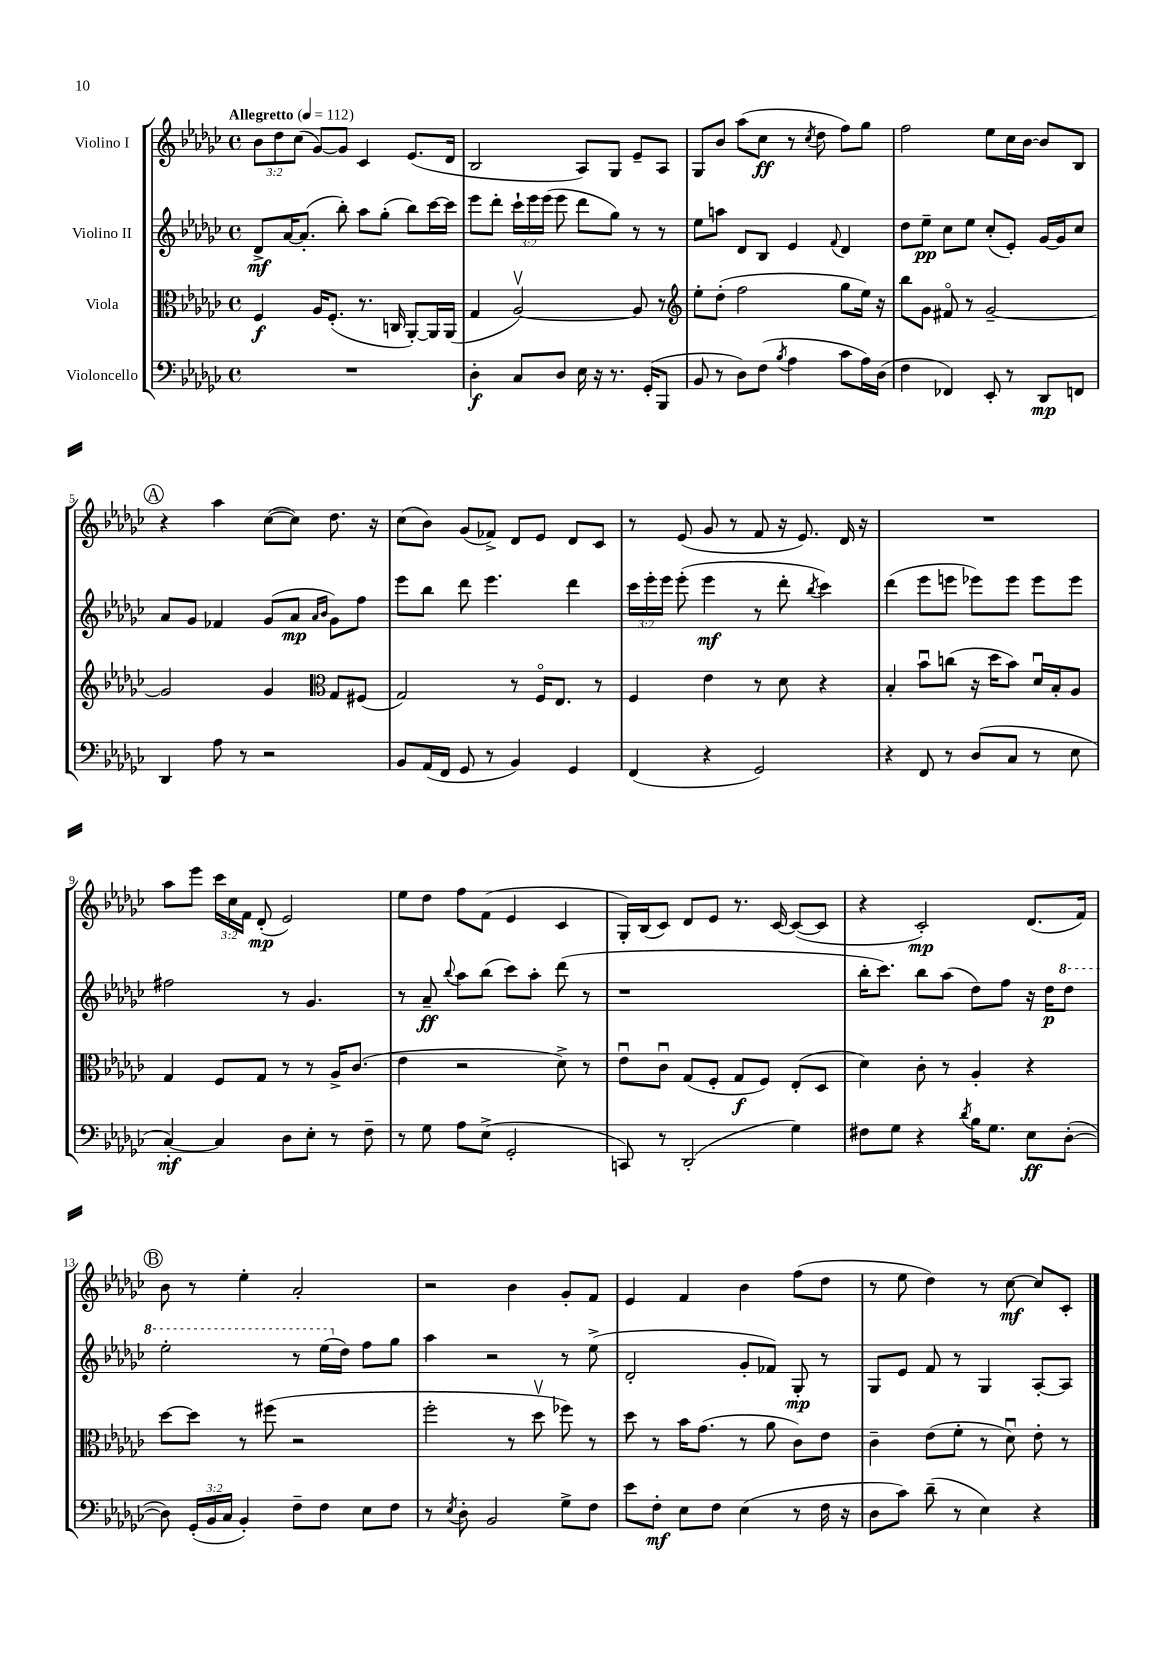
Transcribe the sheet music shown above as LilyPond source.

<<
\new StaffGroup <<
\new Staff = "s0" \with { instrumentName = "Violino I" } {
    \clef treble \key ges \major \defaultTimeSignature \time 4/4 \override Staff.TupletNumber.text = #tuplet-number::calc-fraction-text \tempo "Allegretto" 4 = 112
    \autoBeamOff \tuplet 3/2 { bes'8[ des''8 ces''8]( } ges'8[~) ges'8] ces'4 ees'8.[( des'16] |
    bes2 aes8[) ges8] ees'8[-- aes8] |
    ges8[ bes'8] aes''8[( ces''8]\ff r8 \acciaccatura { ces''8 } des''8 f''8[) ges''8] |
    f''2 ees''8[ ces''16 bes'16]~ bes'8[ bes8] |
    \mark \markup { \circle "A" } r4 aes''4 ces''8[~( ces''8]) des''8. r16 |
    ces''8[( bes'8]) ges'8[( fes'8]->) des'8[ ees'8] des'8[ ces'8] |
    r8 ees'8( ges'8 r8 f'8 r16 ees'8.) des'16 r16 |
    R1 |
    aes''8[ ees'''8] \tuplet 3/2 { ces'''16[ ces''16 f'16] } des'8-.\mp( ees'2) |
    ees''8[ des''8] f''8[ f'8]( ees'4 ces'4 |
    ges16[-.) bes16( ces'8]) des'8[ ees'8] r8. ces'16~ ces'8[~( ces'8] |
    r4 ces'2-.\mp) des'8.[( f'16]) |
    \mark \markup { \circle "B" } bes'8 r8 ees''4-. aes'2-. |
    r2 bes'4 ges'8[-. f'8] |
    ees'4 f'4 bes'4 f''8[( des''8] |
    r8 ees''8 des''4) r8 ces''8~\mf ces''8[ ces'8]-. \bar "|." |
}
\new Staff = "s1" \with { instrumentName = "Violino II" } {
    \clef treble \key ges \major \defaultTimeSignature \time 4/4 \override Staff.TupletNumber.text = #tuplet-number::calc-fraction-text
    \autoBeamOff des'8[->\mf aes'16~ aes'8.]-.( bes''8-.) aes''8[ ges''8]-.( bes''8[) ces'''16~ ces'''16] |
    ees'''8[ des'''8]-. \tuplet 3/2 { ces'''16[-! ees'''16 ees'''16]( } ees'''8 des'''8[ ges''8]) r8 r8 |
    ees''8[ a''8] des'8[ bes8] ees'4 \appoggiatura { f'8 } des'4 |
    des''8[ ees''8]--\pp ces''8[ ees''8] ces''8[-.( ees'8]-.) ges'16[~ ges'16 ces''8] |
    \mark \markup { \circle "A" } aes'8[ ges'8] fes'4 ges'8[( aes'8]\mp \grace { aes'16[ bes'16] } ges'8[) f''8] |
    ees'''8[ bes''8] des'''8 ees'''4. des'''4 |
    \tuplet 3/2 { ces'''16[ ees'''16-. ees'''16] } ees'''8-.( ees'''4\mf r8 des'''8-. \acciaccatura { bes''8 } ces'''4) |
    des'''4( ees'''8[ e'''8] ees'''8[) ees'''8] ees'''8[ ees'''8] |
    fis''2 r8 ges'4. |
    r8 aes'8--\ff \appoggiatura { bes''8 } aes''8[ bes''8]( ces'''8[) aes''8]-. des'''8( r8 |
    r1 |
    bes''16[-. ces'''8.]) bes''8[ aes''8]( des''8[) f''8] r16 des''16[\p \ottava #1 des'''8] |
    \mark \markup { \circle "B" } ees'''2-. r8 ees'''16[( \ottava #0 des''16]) f''8[ ges''8] |
    aes''4 r2 r8 ees''8->( |
    des'2-. ges'8[-. fes'8]) ges8-.\mp r8 |
    ges8[ ees'8] f'8 r8 ges4 aes8[~-. aes8] \bar "|." |
}
\new Staff = "s2" \with { instrumentName = "Viola" } {
    \clef alto \key ges \major \defaultTimeSignature \time 4/4
    \autoBeamOff f4\f aes16[ f8.]-.( r8. c16 aes,8[~-.) aes,16 aes,16]( |
    ges4 aes2~\upbow) aes8 r8 |
    \clef treble ees''8[-. des''8]-.( f''2 ges''8[ ees''16]) r16 |
    bes''8[ ges'8] fis'8\flageolet r8 ges'2~-- |
    \mark \markup { \circle "A" } ges'2 ges'4 \clef alto ges8[ fis8]( |
    ges2) r8 f16[\flageolet ees8.] r8 |
    f4 ees'4 r8 des'8 r4 |
    bes4-. bes'8[\downbow c''8]( r16 des''16[ bes'8]) des'16[\downbow bes16-. aes8] |
    ges4 f8[ ges8] r8 r8 aes16[-> ces'8.]( |
    ees'4 r2 des'8->) r8 |
    ees'8[\downbow ces'8]\downbow ges8[( f8]-. ges8[\f f8]) ees8[-.( des8] |
    des'4) ces'8-. r8 aes4-. r4 |
    \mark \markup { \circle "B" } des''8[~ des''8] r8 fis''8( r2 |
    f''2-. r8 des''8\upbow fes''8) r8 |
    des''8 r8 bes'16[ ges'8.]( r8 aes'8 ces'8[) ees'8] |
    ces'4-- ees'8[( f'8]-. r8 des'8\downbow) ees'8-. r8 \bar "|." |
}
\new Staff = "s3" \with { instrumentName = "Violoncello" } {
    \clef bass \key ges \major \defaultTimeSignature \time 4/4 \override Staff.TupletNumber.text = #tuplet-number::calc-fraction-text
    \autoBeamOff R1 |
    des4-.\f ces8[ des8] ees16 r16 r8. ges,16[-.( bes,,8] |
    bes,8 r8 des8[) f8]( \acciaccatura { bes8 } aes4 ces'8[ aes16) des16]( |
    f4 fes,4) ees,8-. r8 des,8[\mp f,8] |
    \mark \markup { \circle "A" } des,4 aes8 r8 r2 |
    bes,8[ aes,16( f,16] ges,8 r8 bes,4) ges,4 |
    f,4( r4 ges,2) |
    r4 f,8 r8 des8[( ces8] r8 ees8 |
    ces4~-.\mf) ces4 des8[ ees8]-. r8 f8-- |
    r8 ges8 aes8[ ees8]->( ges,2-. |
    c,8) r8 des,2-.( ges4) |
    fis8[ ges8] r4 \acciaccatura { des'8 } bes16[ ges8.] ees8[\ff des8]~-.( |
    \mark \markup { \circle "B" } des8) \tuplet 3/2 { ges,16[-.( bes,16 ces16] } bes,4-.) f8[-- f8] ees8[ f8] |
    r8 \acciaccatura { ees8 } des8-. bes,2 ges8[-> f8] |
    ees'8[ f8]-.\mf ees8[ f8] ees4( r8 f16 r16 |
    des8[ ces'8]) des'8--( r8 ees4) r4 \bar "|." |
}
>>
>>
